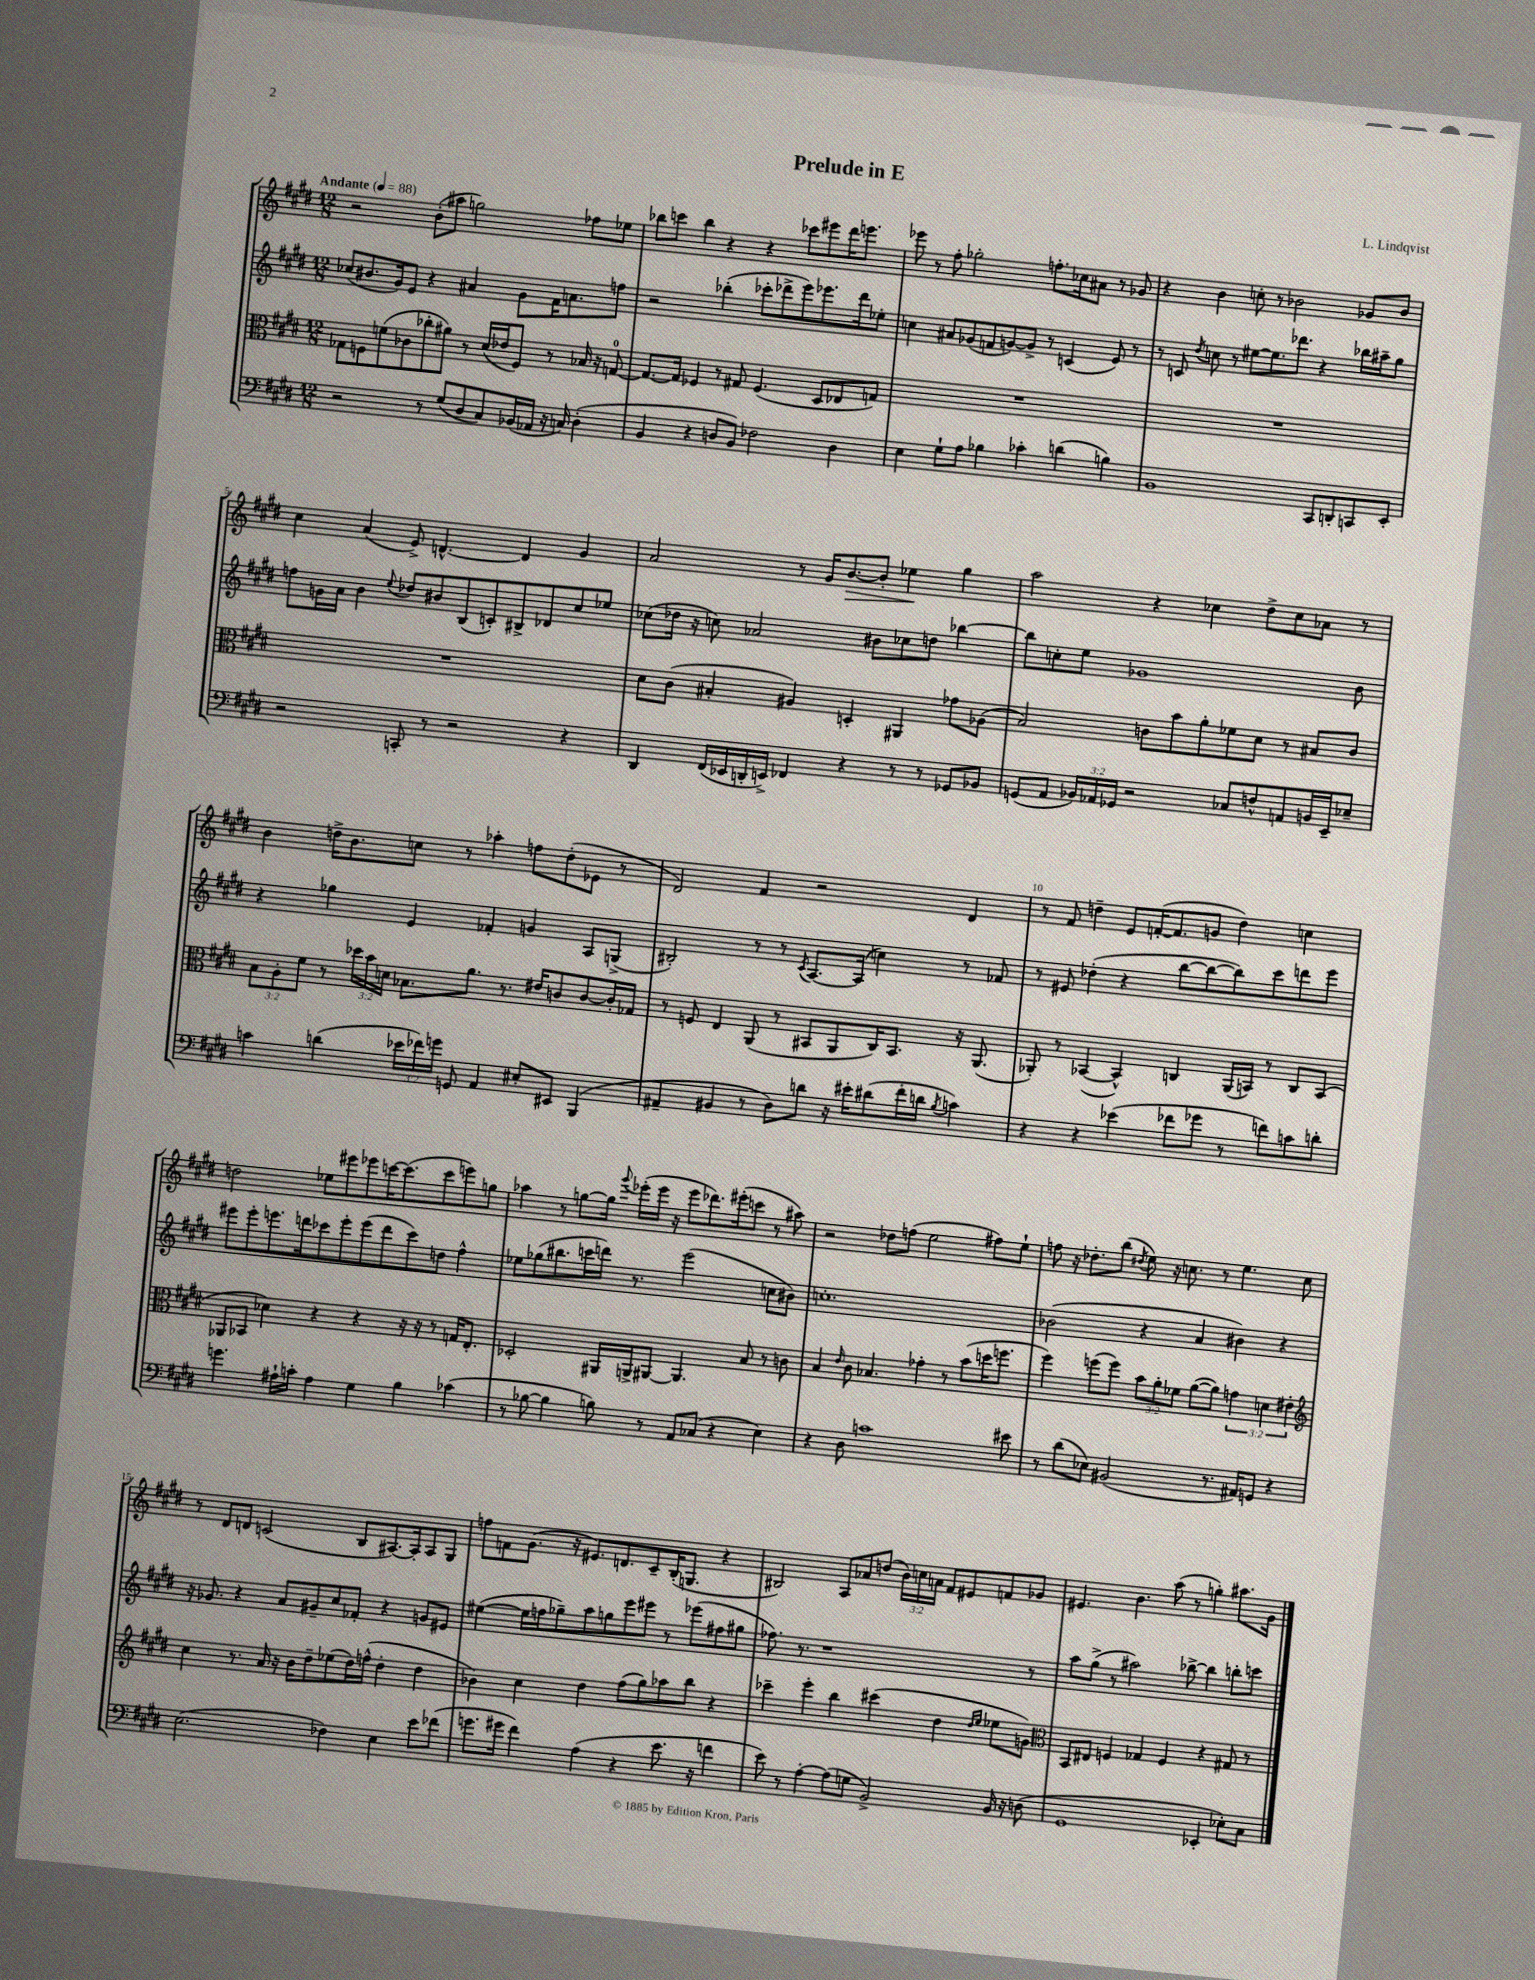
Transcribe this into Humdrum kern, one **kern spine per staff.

**kern	**kern	**kern	**kern
*staff4	*staff3	*staff2	*staff1
*clefF4	*clefC3	*clefG2	*clefG2
*k[f#c#g#d#]	*k[f#c#g#d#]	*k[f#c#g#d#]	*k[f#c#g#d#]
*M12/8	*M12/8	*M12/8	*M12/8
*MM88	*MM88	*MM88	*MM88
2r	8G-\L	(8cc-/L	2r
.	8F\	8.b#/	.
.	(8f\	.	.
.	.	16g#/k)	.
.	8c-\	8e/J	.
8r	8cc-'\	4r	(8b'\L
(8G#/L	8a#\J)	.	8aa#\J
8D#/	8r	4a#/	2gg\)
8C#/)	(16d#/LL	.	.
.	16e-/J	.	.
(16BB-/L	8F/J)	8g#\L	.
16AA-/JJ	.	.	.
16r	8r	16f#\K	.
16C/)	.	8.a\	.
(4D#'\	16B-/	.	8ff-\L
.	16r	.	.
.	[8G/	8ff\J	8ee-\J
=	=	=	=
4BB/	8.G/_L	2r	8bb-\L
.	.	.	8ccc\J
.	16G/]Jk	.	.
4r	4F-/	.	4bb-\
8D/L	8r	(4bb-'\	4r
8BB/J)	8G#/	.	.
2F-\	(4.F-/	8ccc-'\L	4r
.	.	8ddd-^\	.
.	.	8eee\)	8ccc-\L
.	8D#/L	8.eee-\	8eee#\
4D\	8E-/	.	16ddd#\K
.	.	16ddd-\k	8.eee\J
.	8G/J)	8ee-'\J	.
=	=	=	=
4E\	1.r	4cc\	8eee-\
.	.	.	8r
8G#`\L	.	8a#/L	8ff#'\
8A\J	.	(8g-/	2gg-'\
4B-\	.	8f/	.
.	.	[8g/)	.
4c-'\	.	8g^/]J	.
.	.	8r	8.ff'\L
(4d\	.	(4c/	.
.	.	.	16cc-\k
.	.	.	8a#\J
4B\)	.	8e/)	8r
.	.	8r	8g-/
=	=	=	=
1BB	1.r	8r	4r
.	.	8c/	.
.	.	8qdd#/	.
.	.	8cc\	4b\
.	.	8r	.
.	.	[8ee#\L	8cc'\
.	.	8.ee#\]	8r
.	.	.	2b-\
.	.	8.ddd-\J	.
8CC#/L	.	4r	.
8DD'/	.	.	.
8CC/	.	16bb-\LL	8g-/L
.	.	16aa#~\J	.
8EE'/J	.	8gg#\J	8b-/J
=	=	=	=
2r	1.r	8ff\L	4cc#\
.	.	16g\L	.
.	.	16a\JJ	.
.	.	4b\	(4a/
.	.	8qqee/	.
8CC'/	.	8dd-/L	8e^/)
8r	.	8b#/	[4.d^^/
2r	.	(8B/	.
.	.	8c'/)	.
.	.	8B#^/	4d/]
.	.	8d-/	.
4r	.	8cc#/	4g#/
.	.	8ee-/J	.
=	=	=	=
4DD#/	8d#\L	(8cc-\L	2a/
.	(8c#\J	16dd-\Jk	.
.	.	16r	.
(16FF#/LL	4B#'/	8cc\)	.
16EE-/	.	.	.
16DD'/	.	2a-/	.
16EE^/JJ)	.	.	.
4FF-/	4A#/)	.	8r
.	.	.	16g#/LK
.	.	.	[8.b/
4r	4D'/	.	.
.	.	8b#\L	8b'/]J
8r	4AA#/	8cc-\	4ee-\
8r	.	8dd\J	.
8GG-/L	8g-\L	[4bb-\	4gg#\
8BB-/J	(8A-\J	.	.
=	=	=	=
(8GG/L	2B/)	8bb-\]L	2aa\
8AA/J	.	8cc'\	.
24BB-/LL)	.	8ee\J	.
24AA-/	.	.	.
24GG-/JJ	.	.	.
2r	.	1g-	.
.	8c\L	.	4r
.	8b\	.	.
.	8a'\	.	4cc-\
8C-/L	8f-\	.	.
8F^^/	8d#\J	.	8dd#^\L
8AA/	8r	.	8cc-\
16BB/L	8B#/L	.	8a-\J
16EE~/J	.	.	.
8E-~/J	8c/J	8b\	8r
=	=	=	=
4c\	12B\L	4r	4b\
.	12A'\	.	.
.	12f#\J	.	.
(4d\	8r	4gg-\	16dd^\LK
.	.	.	8.b\
.	24dd-\LL	.	.
.	24b\	.	.
.	24d\JJ	.	.
24e-\LL	8.B-\L	4e/	8cc\J
24f-\)	.	.	.
24g\JJ	.	.	.
8GG/	.	.	8r
.	8.a\J	.	.
4AA/	.	4f-'/	4aa-'\
.	8.r	.	.
8E#'/L	.	4g/	8ff\L
.	16e#/LK	.	.
8EE#/J	8c/	.	(8dd'\
(4BBB/	[8c/	8A/L	8e-\J
.	16c'/]L	(8G^/J	8r
.	16G-/JJ	.	.
=	=	=	=
4AA#~/	8r	2B#'/)	2d#/)
.	8F/	.	.
4BB#/	4E/	.	.
8r	(8AA/	8r	4f#/
8D#\L)	8r	8r	.
.	.	8qc#/	.
8d\J	8BB#/L	[8.A/L	2r
16r	8AA/	.	.
16e#'\LK	.	(16A/]Jk	.
(8d#\	16C#/K)	4cc\)	.
.	8.BB#/J	.	.
16f#'\L	.	.	.
16d\JJ	.	.	.
8qB/	.	.	.
4c\)	16r	8r	4d#/
.	(8.AA/	.	.
.	.	8f-/	.
=	=	=	=
4r	8AA-'/)	8r	8r
.	8r	8e#/	8f#/
4r	([4BB-/	(4dd-'\	4dd~\
(4e-\	4BB-^^/])	4r	8e/L
.	.	.	([16f'/K
.	.	.	8.f/]
8f-\L	4C/	[8bb\L	.
8g-\J	.	8bb\_	8g/J
8r	(16AA-/LL	8bb\])	4dd\)
.	16BB/JJ)	.	.
8f\L)	8r	8ccc#\	.
8c\	8C/L	8ddd\	4cc\
8d'\J	(8BB/J	8eee\J	.
=	=	=	=
4.g\	8AA-/L	8eee#\L	2dd\
.	8BB-/J	8eee#'\	.
.	4d-\)	8.eee\	.
16A#`\LL	.	.	.
16c'\JJ	.	16ddd\k	.
4A#\	4r	8ccc-\	8ee-\L
.	.	8eee'\	8eee#\
4G#\	4r	(8eee\	8eee-\
.	.	8ddd\	[16ccc\K
.	.	.	(8.ccc\]
4B\	16r	8ccc-\)	.
.	16r	.	.
.	8r	8dd\J	8ccc\
(4c-\	16G/LK	4ff#^^\	8eee\)
.	8.E'/J	.	.
.	.	.	8gg\J
=	=	=	=
8r	2D-'/	8ee-\L	4aa-\
[8B-\	.	(8gg-\	.
4B-\]	.	8.bb#\	8r
.	.	.	[8gg\L
.	.	16ccc\L	.
8B\)	16AA#/LL	16ddd\JJ)	16gg\]Jk
.	.	.	8qqggg#/
.	16AA^/J	8.r	(16eee-'\LL
8r	[8AA#/J	.	16eee-\JJ
.	.	.	16r
8AA/L	4.AA#/]	(2eee\	8eee-\L
(8C-/J	.	.	8.ddd-\)
4r	.	.	.
.	.	.	(16eee#'\k
.	8B/	.	8ccc\J
4E\)	8r	8cc\L	8r
.	8c\	8b#\J)	8aa#\)
=	=	=	=
4r	4B/	1.cc'	2r
.	16qqe/	.	.
8D#\	8c#\	.	.
1c	4.B-/	.	.
.	.	.	8dd-\L
.	.	.	(8ff\J
.	4g-'\	.	2ee\
.	8r	.	.
.	(8b\L	.	.
.	16dd\K	.	8ff#\L)
.	8.ff\J	.	.
8e#\	.	.	8ee`\J
=	=	=	=
8r	4ff#\)	(2b-\	8ff\
(8d#\L	.	.	16r
.	.	.	8.dd-'\L
8E-\J)	(8ff\L	.	.
(2BB#/	8ff\J)	.	(8bb\J
.	.	.	8qdd#/
.	12b\L	4r	8ee\)
.	12a'\	.	.
.	.	.	16r
.	12f-\J	.	.
.	.	.	8.cc\
.	([8a\L	4a/	.
8.r	8a\]J)	.	8r
.	6g\	4b#\)	4.ee\
16AA#/LK)	.	.	.
8GG/J	.	.	.
.	6d\	.	.
4r	.	4r	.
.	6e#'\	.	.
.	.	.	8cc\
=	=	=	=
*	*clefG2	*	*
(2.E\	4cc#\	16r	8r
.	.	8.g-/	.
.	.	.	8d#/L
.	8.r	4r	8d/J
.	.	.	(2c/
.	16a/	.	.
.	16r	8a/L	.
.	16b\LK	.	.
.	8dd#~\	8g#~/	.
4F-\)	(8ee-\	8cc#/	.
.	16dd#\L)	8f-'/J	8B/L
.	(16ff^^\JJ	.	.
4E\	4dd#'\	4r	[8.A#/)
.	.	.	16A#'/]k
8e\L	4dd#\	8g/L	8A#/
(8f-\J	.	8e#/J	8G#/J
=	=	=	=
8.g\L	4b-\)	([4ee#\	8ff\L
.	.	.	8f\
16g#\Jk	.	.	.
4f#\)	4cc#\	16ee#\]LL	(8.g#\J
.	.	16ff\J	.
.	.	8gg-~\)	.
.	.	.	16r
(4A\	4dd#\	8aa\	8.e#/L)
.	.	8gg\	.
.	.	.	8.d/
4r	(8ff#\L	8eee\	.
.	8gg#\)	8eee#\J	8c#~/
8.e\	8aa-\	8r	(16B'/K
.	.	.	8.G/J
.	8bb\J	(8eee-\L	.
16r	.	.	.
4f\	4r	8ff#\	4r
.	.	8gg#\J	.
=	=	=	=
8e\)	4ccc-~\	8.ff-\)	2B#/)
8r	.	.	.
.	.	8.r	.
[4A'\	4eee'\	.	.
.	.	1r	.
(8A\]L	4bb\	.	8A/L
8G\J	.	.	8a-/
2BB^/)	(4ccc#\	.	(8dd/J
.	.	.	24b\LL)
.	.	.	24cc\
.	.	.	24a\JJ
.	4dd#\	.	8f#/L
.	.	.	8e#/
.	16qqdd#/LL	.	.
.	16qqee/JJ	.	.
16BB/	8ee-\L	.	8f/
16r	.	.	.
(8D\	8g\J)	8r	8g-/J
=	=	=	=
*	*clefC3	*	*
1GG#	8BB/L	8aa\L	4.e#/
.	8E#/J	(8gg#^\J	.
.	4F/	8r	.
.	.	2aa#\)	4.b\
.	4G-/	.	.
.	4F/	.	(8aa\
.	.	[8bb-^\	8r
4EE-'/	4r	4bb-\]	4gg'\)
8E-'\L)	8G#/	8bb'\L	8.aa#\L
8C#\J	8r	8ccc\J	.
.	.	.	16g#\Jk
==	==	==	==
*-	*-	*-	*-
